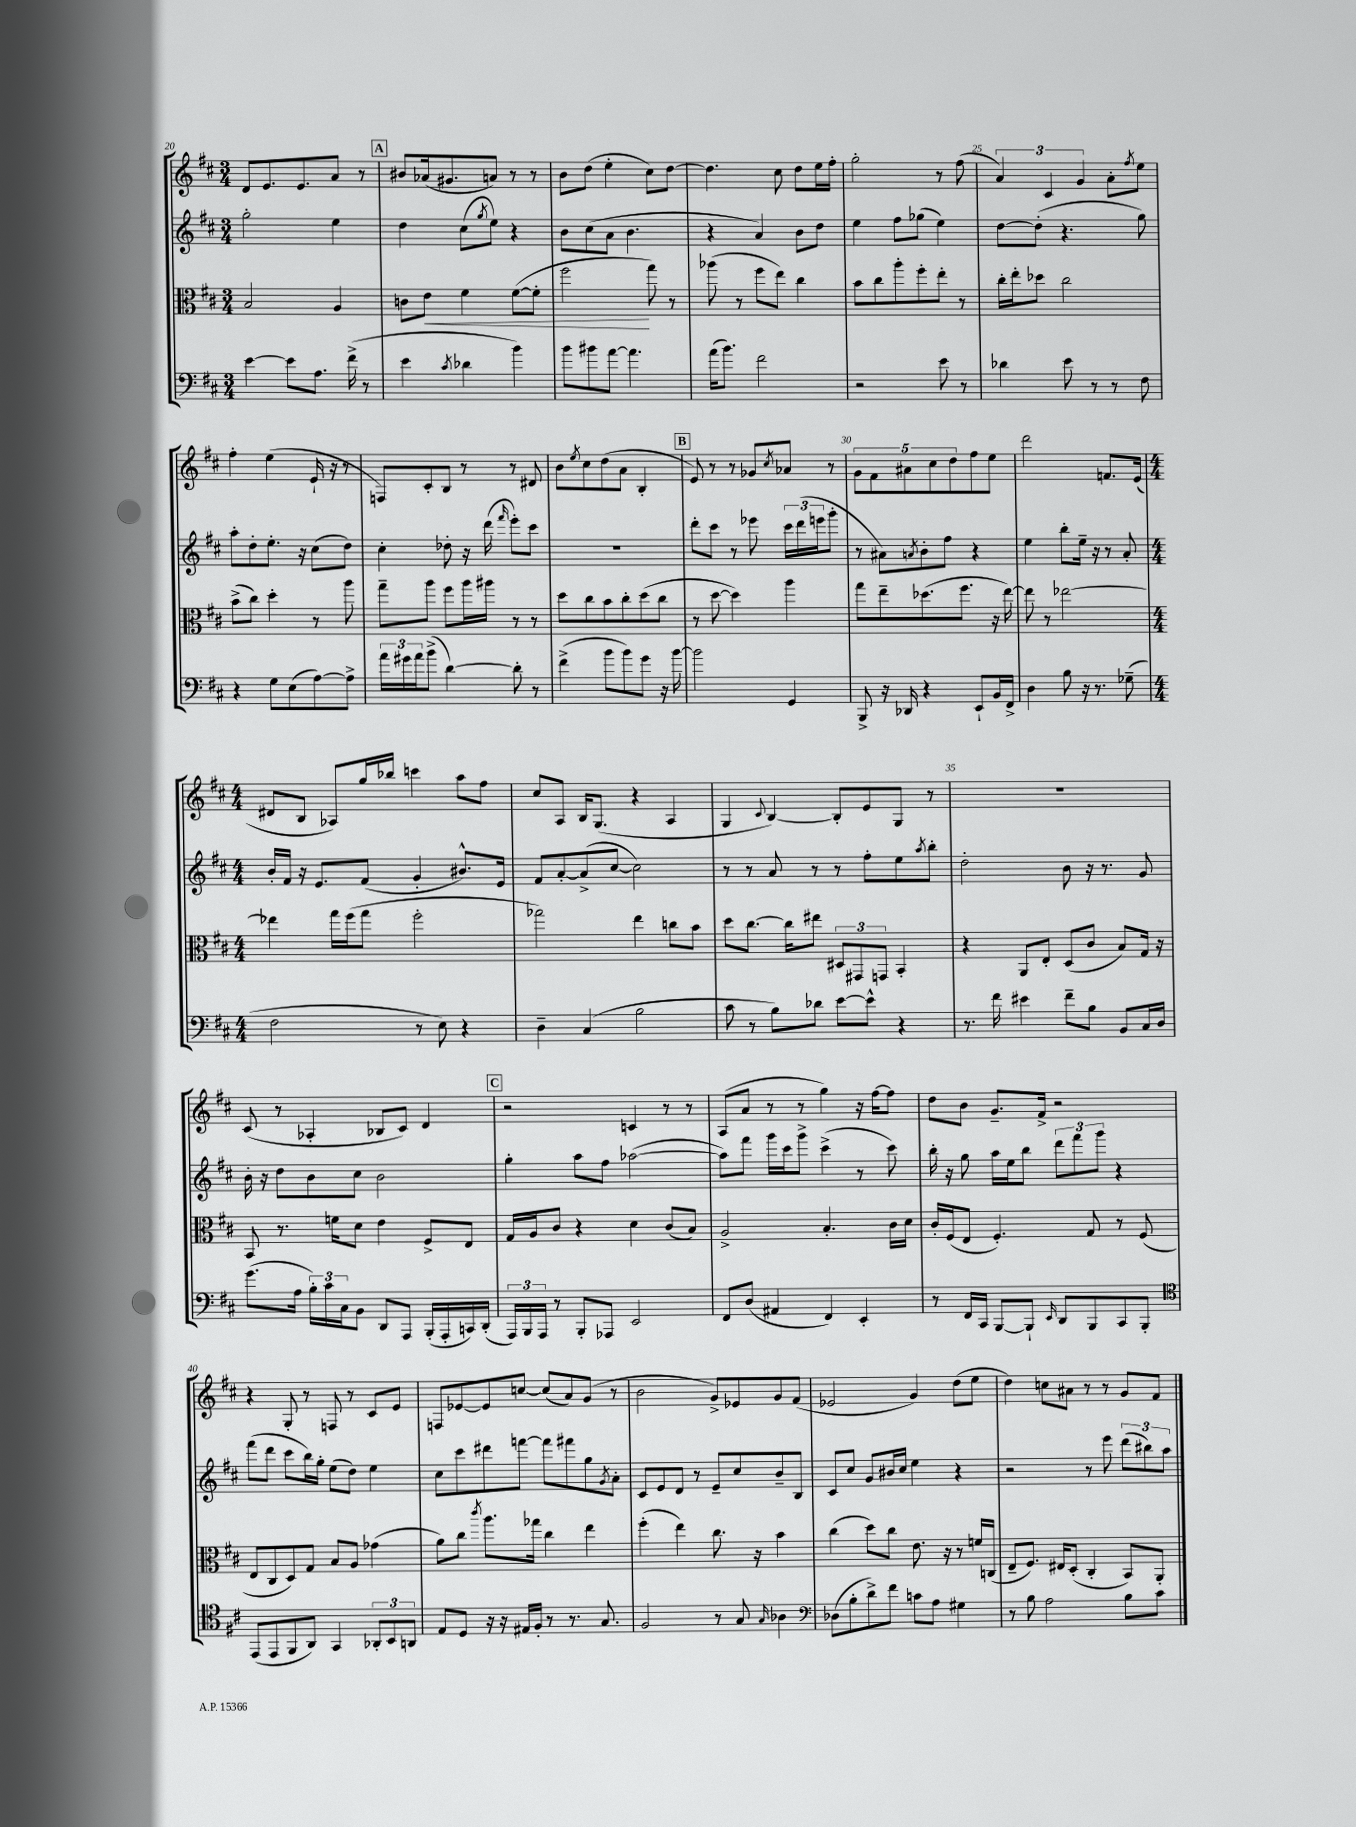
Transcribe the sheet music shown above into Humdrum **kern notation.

**kern	**kern	**kern	**kern
*staff4	*staff3	*staff2	*staff1
*clefF4	*clefC3	*clefG2	*clefG2
*k[f#c#]	*k[f#c#]	*k[f#c#]	*k[f#c#]
*M3/4	*M3/4	*M3/4	*M3/4
[4e	2B	2gg'	8d
.	.	.	8.e
8e]	.	.	.
.	.	.	8.e
8.A	.	.	.
.	4A	4ee	8a
(16f#^	.	.	.
8r	.	.	8r
=	=	=	=
4e	8c	4dd	8b#
.	8e	.	(16a-
.	.	.	8.g#
8qc#	.	.	.
4d-	4f#	(8cc#	.
.	.	8qgg	.
.	.	8ee)	8a)
4b)	([8f#	4r	8r
.	8f#']	.	8r
=	=	=	=
8b	2ff#	8b	8b
8b#	.	(8cc#	(8dd
[8a	.	8a	4ee'
4.a]	.	4.b	.
.	8gg)	.	8cc#)
.	8r	.	[8dd
=	=	=	=
(16a	(8aa-	4r	4.dd]
8.b)	.	.	.
.	8r	.	.
2f#	8ff#	4a)	.
.	8ee)	.	8cc#
.	4cc#	8b	8dd
.	.	8dd	16ee
.	.	.	16ff#'
=	=	=	=
2r	8b	4ee	2gg'
.	8cc#	.	.
.	8aa'	8ff#	.
.	8ff#'	(8gg-	.
8e	8ee'	4ee)	8r
8r	8r	.	(8ff#
=	=	=	=
4d-	16cc#'	[8dd	6a)
.	16ee'	.	.
.	8dd-	(8dd']	.
.	.	.	6c#
8e	2cc#	4.r	.
.	.	.	6g
8r	.	.	.
8r	.	.	8a'
.	.	.	8qff#
8F#	.	8gg)	8ee
=	=	=	=
4r	(8b^	8aa'	4ff#'
.	8cc#)	8dd'	.
8G	4dd'	8.ee'	(4ee
(8E	.	.	.
.	.	16r	.
[8A)	8r	(8cc#	16e`
.	.	.	16r
8A^]	8aa	8dd)	8r
=	=	=	=
24a	8gg~	4cc#'	8F)
24g#	.	.	.
24a	.	.	.
(8b^	8aa	.	8c#'
[4d)	8ff#	8dd-'	8B
.	16aa	16r	8r
.	16aa#	(16ddd	.
.	.	16qqfff#	.
8d']	8r	8eee')	8r
8r	8r	8ccc#	8d#
=	=	=	=
(4f#^	8dd	2.r	8b
.	.	.	8qee
.	8cc#	.	8cc#
8b	8b	.	(8dd
8b)	8cc#'	.	8a
8g	(8dd	.	4B'
16r	8cc#	.	.
[16b	.	.	.
=	=	=	=
2b]	8r	8ddd'	8e)
.	[8dd	8ccc#	8r
.	4dd])	8r	8r
.	.	8eee-	8g-
.	.	.	8qcc#
4GG	4aa	24ccc#	8a-
.	.	(24ddd	.
.	.	24eee	.
.	.	8ggg'	8r
=	=	=	=
8BBB^	8gg	8r	10g
.	.	.	10f#
16r	8ee~	8a#)	.
16DD-	.	.	.
.	.	.	10a#
.	.	8qa	.
4r	(8.dd-	8b'	.
.	.	.	10cc#
.	.	8ff#	.
.	.	.	10dd
.	8.ff#	.	.
8EE`	.	4r	8ff#
16BB	16r	.	8ee
16FF#^	[16ee)	.	.
=	=	=	=
4D	8ee]	4ee	2ddd
.	8r	.	.
8B	[2ee-	8bb'	.
16r	.	16ee~	.
8.r	.	16r	.
.	.	8r	8.f
(8G-~	.	8a'	.
.	.	.	(16e
=	=	=	=
*M4/4	*M4/4	*M4/4	*M4/4
2F#	4ee-]	16b'	8d#
.	.	16f#	.
.	.	16r	8B
.	.	8.e	.
.	16gg	.	8A-)
.	(16ff#	.	.
.	8gg	(8f#	16gg
.	.	.	16bb-
8r	2ff#'	4g'	4ccc
8E)	.	.	.
4r	.	8.b#^^)	8aa
.	.	.	8ff#
.	.	16e	.
=	=	=	=
4D~	2gg-)	8f#	8cc#
.	.	[8a'	8A
(4C#	.	(8a^]	16B
.	.	.	(8.G
.	.	[8cc#	.
2B	4ee	2cc#])	4r
.	8cc	.	4A
.	8b	.	.
=	=	=	=
8c#	8dd	8r	4G
8r	[8.cc#	8r	.
.	.	.	8qqc#
8B)	.	8a	[4B)
.	16cc#]	.	.
8d-	8ee#	8r	.
[8e	12D#	8r	8B']
.	12GG#	.	.
8e^^]	.	8ff#'	8e
.	12GG	.	.
4r	4BB'	8ee	8G
.	.	8qaa	.
.	.	8bb'	8r
=	=	=	=
8.r	4r	2dd'	1r
16f#	.	.	.
4e#	8AA	.	.
.	8E'	.	.
8f#~	(8D	8b	.
8B	8c#	16r	.
.	.	8.r	.
8BB	8B)	.	.
16C#	16G	8g	.
16D	16r	.	.
=	=	=	=
(8.g	8BB	16b'	(8c#
.	.	16r	.
.	8.r	8dd	8r
16A	.	.	.
24B')	.	8b	4A-'
24c#	.	.	.
.	16f	.	.
24C#	.	.	.
8BB	8d	8cc#	.
8DD	4e	2b	8B-
8AAA	.	.	8c#)
(16BBB'	8F#^	.	4d
16AAA'	.	.	.
16CC)	8E	.	.
(16DD'	.	.	.
=	=	=	=
24AAA)	16G	4gg'	2r
24BBB	.	.	.
.	16A	.	.
24AAA	.	.	.
8r	8c#	.	.
8BBB'	4r	8aa	.
8AAA-	.	8ff#	.
2EE	4d	([2aa-	4c
.	(8c#	.	8r
.	8B)	.	8r
=	=	=	=
8FF#	2A^	8aa-])	(8A
(8D	.	8fff#	8a
4AA#	.	16ggg	8r
.	.	16ccc#	.
.	.	8ggg^	8r
4FF#)	4.B'	(4ccc#^	4gg)
4EE'	.	8r	16r
.	.	.	[16ff#
.	16c#	8ccc#)	8ff#]
.	16d	.	.
=	=	=	=
8r	16c#'	16bb'	8dd
.	(16F#	16r	.
16FF#	8E	8gg	8b
16CC#	.	.	.
[8BBB	4.F#')	16aa	8.g~
.	.	16ee	.
8BBB`]	.	8bb	.
.	.	.	16f#^
16qqEE	.	.	.
8DD	.	12ddd	2r
.	.	12fff#	.
8BBB	8G	.	.
.	.	12ggg	.
8CC#	8r	4r	.
8BBB'	(8F#	.	.
=	=	=	=
*clefC4	*	*	*
(8EE	8E	(8fff#	4r
8EE	8C#	8ddd	.
8FF#	8D)	8ccc#	8G'
8AA)	8G	16bb)	8r
.	.	16gg'	.
4GG	8B	(8ee	8F
.	8A	8dd)	8r
12AA-'	(4g-	4ee	8c#
12BB	.	.	.
.	.	.	8e
12AA	.	.	.
=	=	=	=
8E	8a)	8cc#	8F
8D	8cc#	8ccc#	[8e-
.	8qccc#	.	.
16r	8.aa	8ddd#	8e-]
16r	.	.	.
16E#	.	[8fff	[8cc
16F#'	16gg-	.	.
8r	4cc#	8fff]	(8cc]
8.r	.	8fff#	8a)
.	4ee	8gg	(8g
8.G	.	.	.
.	.	8qg	.
.	.	8a'	8r
=	=	=	=
2F#	(4ff#'	8c#	2b
.	.	8e	.
.	4ee)	8d	.
.	.	8r	.
8r	8.cc#	8e~	8g^)
8G	.	8cc#	8e-
.	16r	.	.
16qqG	.	.	.
4A-	4b	8b~	8g
.	.	8B	(8f#
=	=	=	=
*clefF4	*	*	*
(8D-	(4cc#	8c#	2e-
8B'	.	8cc#	.
8d^)	8dd)	8g	.
8f#	8cc#	16b#	.
.	.	16cc#	.
8c	8.e	4ee	4g)
8A	.	.	.
.	16r	.	.
4G#	8r	4r	(8dd
.	16f	.	8ee
.	(16C	.	.
=	=	=	=
8r	8E~	2r	4dd)
8B	8.F#)	.	.
2A	.	.	8cc
.	16E#	.	.
.	(8D'	.	8a#
.	4C#'	8r	8r
.	.	8eee	8r
8B	8BB)	(12ddd	8g
.	.	12bb#)	.
8c#	8AA'	.	8f#
.	.	12aa	.
==	==	==	==
*-	*-	*-	*-
